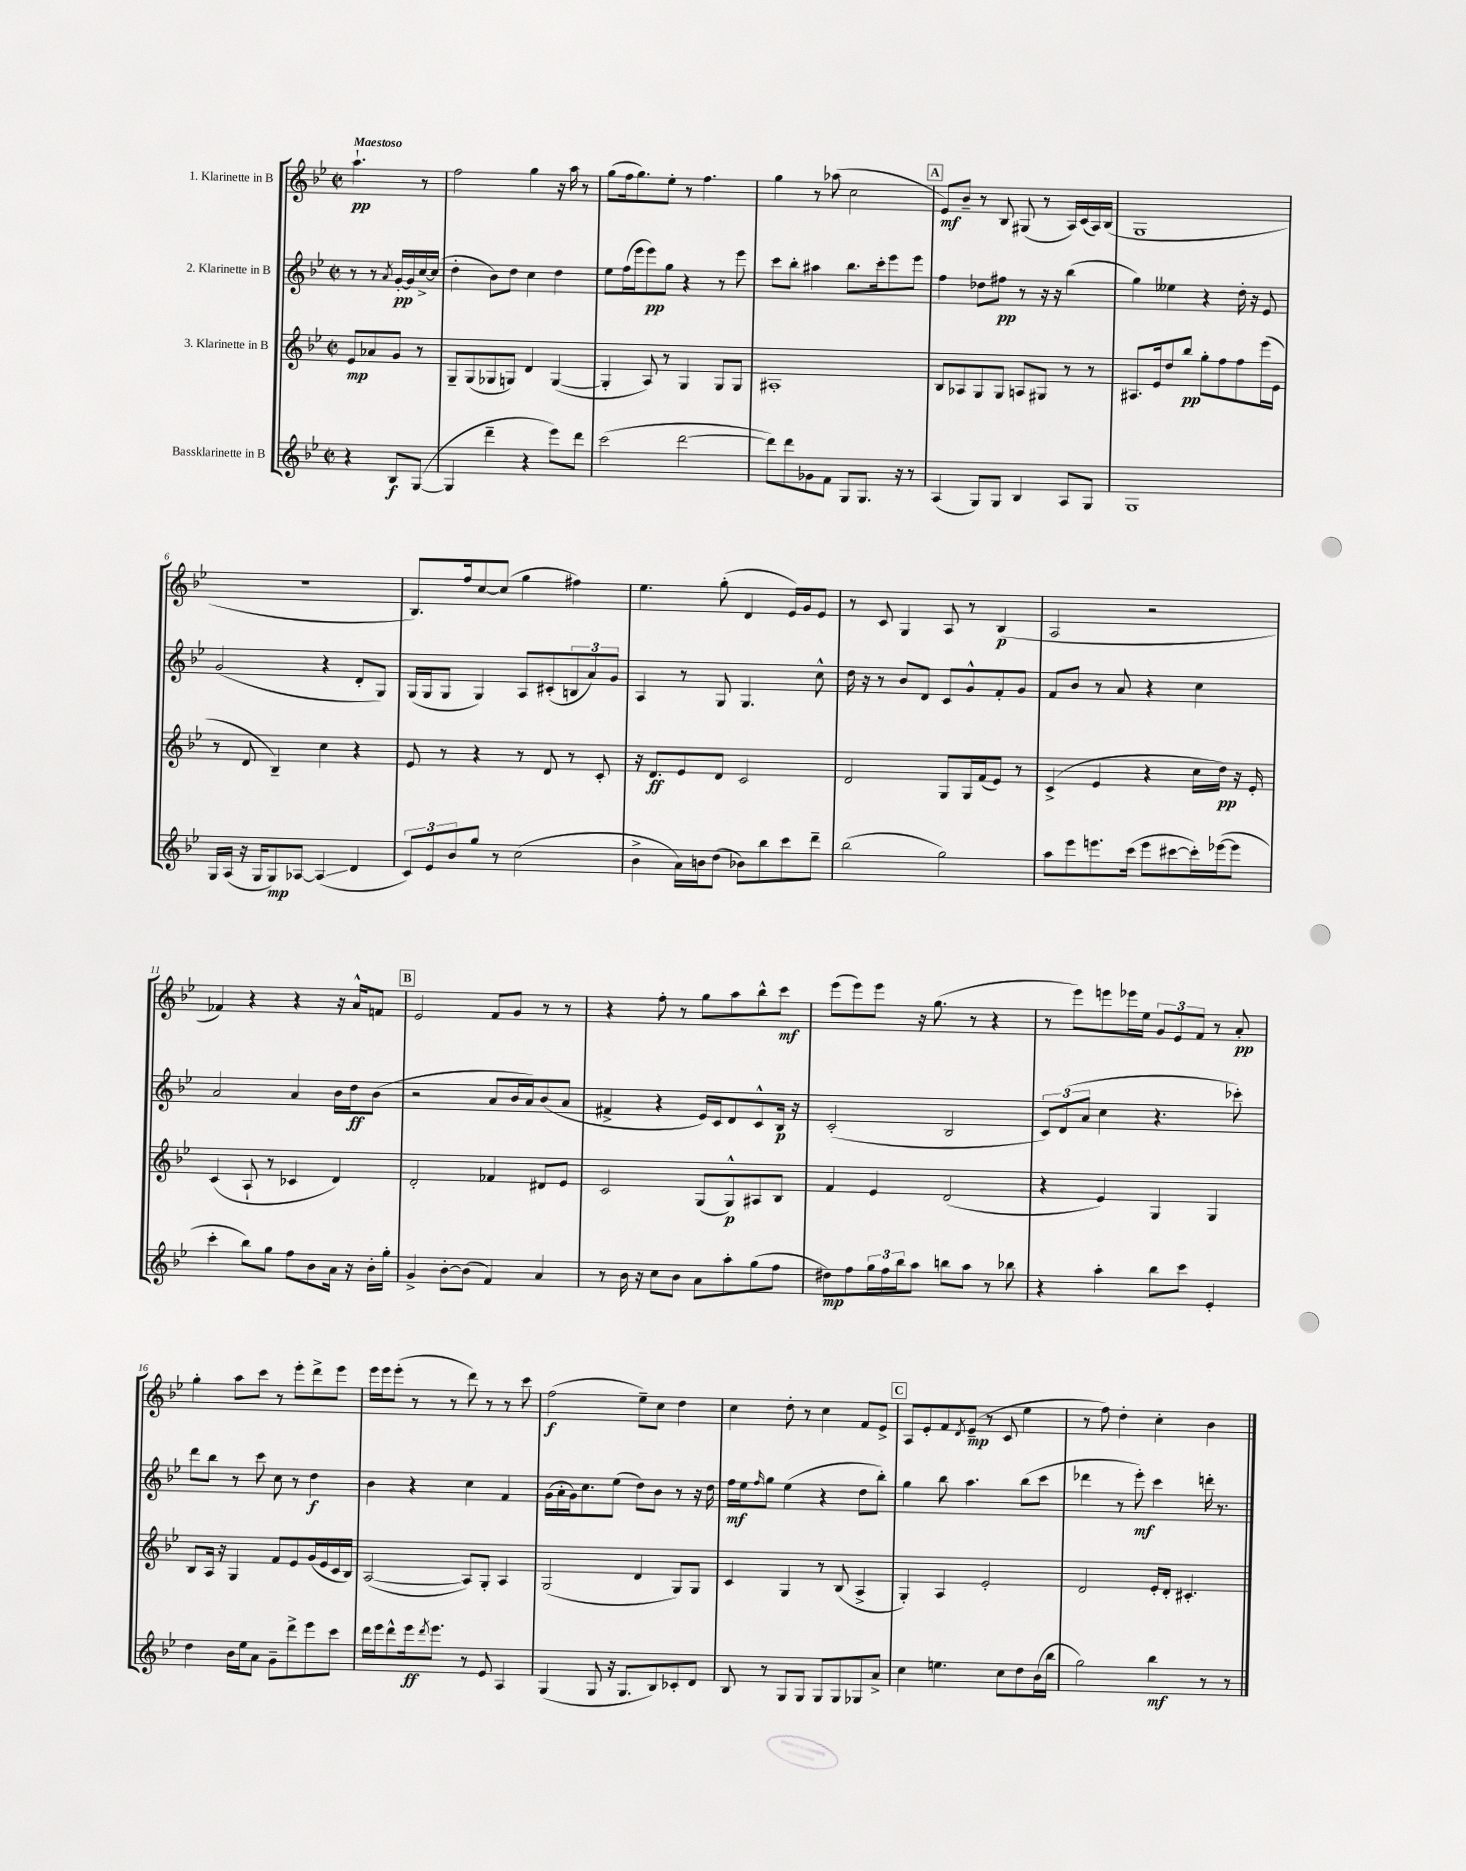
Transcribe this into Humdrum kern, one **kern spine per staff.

**kern	**kern	**kern	**kern
*staff4	*staff3	*staff2	*staff1
*clefG2	*clefG2	*clefG2	*clefG2
*k[b-e-]	*k[b-e-]	*k[b-e-]	*k[b-e-]
*M2/2	*M2/2	*M2/2	*M2/2
*met(c|)	*met(c|)	*met(c|)	*met(c|)
4r	8e-/L	8r	4.aa`\
.	8a-/	8r	.
.	.	8qa/	.
8B-/L	8g/J	[16g'/LL	.
.	.	16g/]	.
([8G/J	8r	[16cc^/	8r
.	.	(16cc/]JJ	.
=	=	=	=
4G/]	8G~/L	4dd'\	2ff\
.	(8G/	.	.
4ddd~\	8G-/	8b-\L)	.
.	8G/J)	8dd\J	.
4r	4d/	4cc\	4gg\
8eee-\L)	([4G/	4dd\	16r
.	.	.	16aa\
8ddd\J	.	.	8r
=	=	=	=
(2ccc\	4G'/]	8ee-\L	(8gg\L
.	.	(16ff\L	16ff\k
.	.	16eee-\J	8.gg\)
.	8A/)	8eee-\)	.
.	8r	8gg\J	8ee-'\J
[2ddd\	4G/	4r	8r
.	.	.	4.ff\
.	8G/L	8r	.
.	8G/J	8eee-\	.
=	=	=	=
8ddd\]L)	1A#'	8ccc\L	4gg\
8ddd\	.	8bb-'\J	.
8g-\	.	4aa#\	8r
8f\J	.	.	(8aa-\
8G/L	.	8.bb-\L	2cc\
8.G/J	.	.	.
.	.	16ccc'\k	.
.	.	8eee-\	.
16r	.	.	.
8r	.	8eee-\J	.
=	=	=	=
(4A/	8B-/L	4ff\	8e-/L)
.	8A-/	.	8b-~/J
8G/L)	8G/	8dd-\L	8r
8G/J	8G/J	8ff#\J	8B-/
4B-/	8A/L	8r	(8G#/
.	8G#/J	16r	8r
.	.	16r	.
8A/L	8r	(4bb-\	16A/LL)
.	.	.	(16c/
8G/J	8r	.	16A/)
.	.	.	(16B-/JJ
=	=	=	=
1G	8.A#/L	4gg\)	1G
.	16e-/k	.	.
.	8dd/	4ee--\	.
.	8bb-/J	.	.
.	8gg'\L	4r	.
.	8ff\	.	.
.	8ff\	16dd'\	.
.	.	16r	.
.	(16eee-\L	8e-/	.
.	16e-\JJ	.	.
=	=	=	=
16G/LL	8r	(2g/	1r
(16A/JJ	.	.	.
16r	8d/	.	.
16G/LK	.	.	.
8G/)	4B-~/)	.	.
[8A-/J	.	.	.
(4A-/]	4cc\	4r	.
4d/	4r	8d'/L	.
.	.	8G/J)	.
=	=	=	=
12c/L)	8e-/	(16G/LL	8.B-/L)
.	.	16G/J	.
12e-/	.	.	.
.	8r	8G/J	.
12b-/	.	.	.
.	.	.	16ff/k
8gg/J	4r	4G/)	[8cc/
8r	.	.	(8cc/]J
(2cc\	8r	8A/L	4gg\
.	8d/	(8c#'/	.
.	8r	12B/	4ff#\)
.	.	12a/)	.
.	8c'/	.	.
.	.	12g/J	.
=	=	=	=
4b-^\	16r	4A/	4.ee-\
.	8.d/L	.	.
16a\LL)	8e-/	8r	.
16b\J	.	.	.
(8dd\J	8d/J	8G/	(8gg'\
8b-\L)	2c/	4.G/	4d/
8bb-\	.	.	.
8ccc\	.	.	16e-/LL)
.	.	.	16g/J
8ddd~\J	.	8cc^^\	8e-/J
=	=	=	=
(2bb-\	2d/	16dd\	8r
.	.	16r	.
.	.	8r	8c/
.	.	8b-/L	4G/
.	.	8d/J	.
2gg\)	8G/L	8c/L	8A/
.	16G/L	8g^^/	8r
.	(16f/J	.	.
.	8e-/J)	8f'/	(4B-/
.	8r	8g/J	.
=	=	=	=
8aa\L	(4c^/	8f/L	2A/
8eee-\	.	8b-/J	.
8.eee\	4e-/	8r	.
.	.	8a/	.
(16ccc\Jk	.	.	.
8eee\L	4r	4r	2r
[8ccc#\	.	.	.
16ccc#'\]L)	16cc\LL	4cc\	.
([16eee-\J	16dd\JJ)	.	.
8eee-\]J	16r	.	.
.	16e-'/	.	.
=	=	=	=
4ccc'\	(4c/	2a/	4f-/)
8bb-\L)	8A`/	.	4r
8gg\J	8r	.	.
8ff\L	4c-/	4a/	4r
8b-\	.	.	.
16a\Jk	4d/)	16b-\LL	16r
16r	.	16dd\J	16a^^/LK
16b-'\LL	.	(8b-\J	8f/J
16gg'\JJ	.	.	.
=	=	=	=
4g^/	2d'/	2r	2e-/
[8b-'\L	.	.	.
(8b-\]J	.	.	.
4f/)	4f-/	8a/L	8f/L
.	.	16b-/L	8g/J
.	.	16a/J)	.
4a/	8d#/L	(8b-/	8r
.	8e-/J	8a/J	8r
=	=	=	=
8r	2c/	4f#^/	4r
16b-\	.	.	.
16r	.	.	.
8cc\L	.	4r	8ff'\
8b-\J	.	.	8r
8a\L	(8G/L	16e-/LL)	8gg\L
.	.	16c/J	.
8aa'\	8G^^/)	8d/	8aa\
(8gg\	8A#/	8c^^/	8bb-^^\
8ff\J	8B-/J	16B-/Jk	8ccc\J
.	.	16r	.
=	=	=	=
8dd#\L)	4f/	(2c'/	(8eee-\L
8ff\	.	.	8eee-\)
24gg\L	4e-/	.	8eee-\J
24ff\	.	.	.
24bb-\J	.	.	.
8aa\J	.	.	16r
.	.	.	(8.gg\
8bb\L	(2d/	2B-/	.
8aa\J	.	.	8r
8r	.	.	4r
8bb-\	.	.	.
=	=	=	=
4r	4r	12c/L)	8r
.	.	(12d/	.
.	.	.	8eee-\L)
.	.	12a/J	.
4aa'\	4e-/)	4cc\	8eee\
.	.	.	16eee-\L
.	.	.	16ee-\JJ
8bb-\L	4G/	4.r	12g/L
.	.	.	12e-/
8ccc\J	.	.	.
.	.	.	12f/J
4e-'/	4G/	.	8r
.	.	8ccc-'\)	8a'/
=	=	=	=
4dd\	8B-/L	8ddd\L	4gg'\
.	16A/Jk	8bb-\J	.
.	16r	.	.
16b-\LL	4G/	8r	8aa\L
16ee-\J	.	.	.
8a\J	.	8ccc\	8ccc\J
8g~\L	8f/L	8cc\	8r
8ddd^\	8e-/	8r	8eee-'\L
8eee-\	(16g/L	4dd\	8ddd^\
.	16e-/	.	.
8ccc\J	16c/	.	8eee-\J
.	16B-/JJ)	.	.
=	=	=	=
16ddd\LL	([2A/	4b-\	16eee-\LL
16eee-\J	.	.	16eee-\J
8ddd^^\	.	.	(8eee-'\J
16eee-\k	.	4r	8r
8qddd/	.	.	.
8.eee-\J	.	.	.
.	.	.	8r
8r	8A/]L)	4cc\	8ddd\)
8e-/	8G'/J	.	8r
4A/	4A/	4f/	8r
.	.	.	8ccc\
=	=	=	=
(4G/	(2G/	(16g\LL	(2ff\
.	.	16a'\	.
.	.	16g\J)	.
.	.	8.cc\	.
8G/	.	.	.
16r	.	(8ee-\J	.
8.G/L	.	.	.
.	4d/	8dd\L)	8ee-~\L)
8B-/)	.	8b-\J	8cc\J
8c-'/	8G/L)	8r	4dd\
8d/J	8G/J	16r	.
.	.	16dd\	.
=	=	=	=
8B-/	4c/	16ff\LL	4cc\
.	.	16ee-\J	.
.	.	16qqff/	.
8r	.	8gg\J	.
8G/L	4G/	(4ee-\	8dd'\
8G/J	.	.	8r
8G/L	8r	4r	4cc\
8G/	(8B-/	.	.
8G-/	4A^/	8dd\L	8f/L
8a^/J	.	8bb-'\J)	8e-^/J
=	=	=	=
4cc\	4G'/)	4gg\	8A/L
.	.	.	8e-'/
4.ee\	4A/	8bb-\	8f/
.	.	.	8qd/
.	.	4.aa\	(8e-~/J
.	2e-'/	.	8r
8cc\L	.	.	8c/
8dd\	.	(8bb-\L	4ee-\
(16b-\L	.	8ccc\J	.
16bb-\JJ	.	.	.
=	=	=	=
2gg\)	2d/	4ddd-\	8r
.	.	.	8ff\)
.	.	8r	4dd'\
.	.	8eee-'\)	.
4bb-\	16e-'/LL	4ccc\	4cc'\
.	16d'/JJ	.	.
.	4.c#'/	.	.
8r	.	16ddd'\	4b-\
.	.	8.r	.
8r	.	.	.
==	==	==	==
*-	*-	*-	*-
